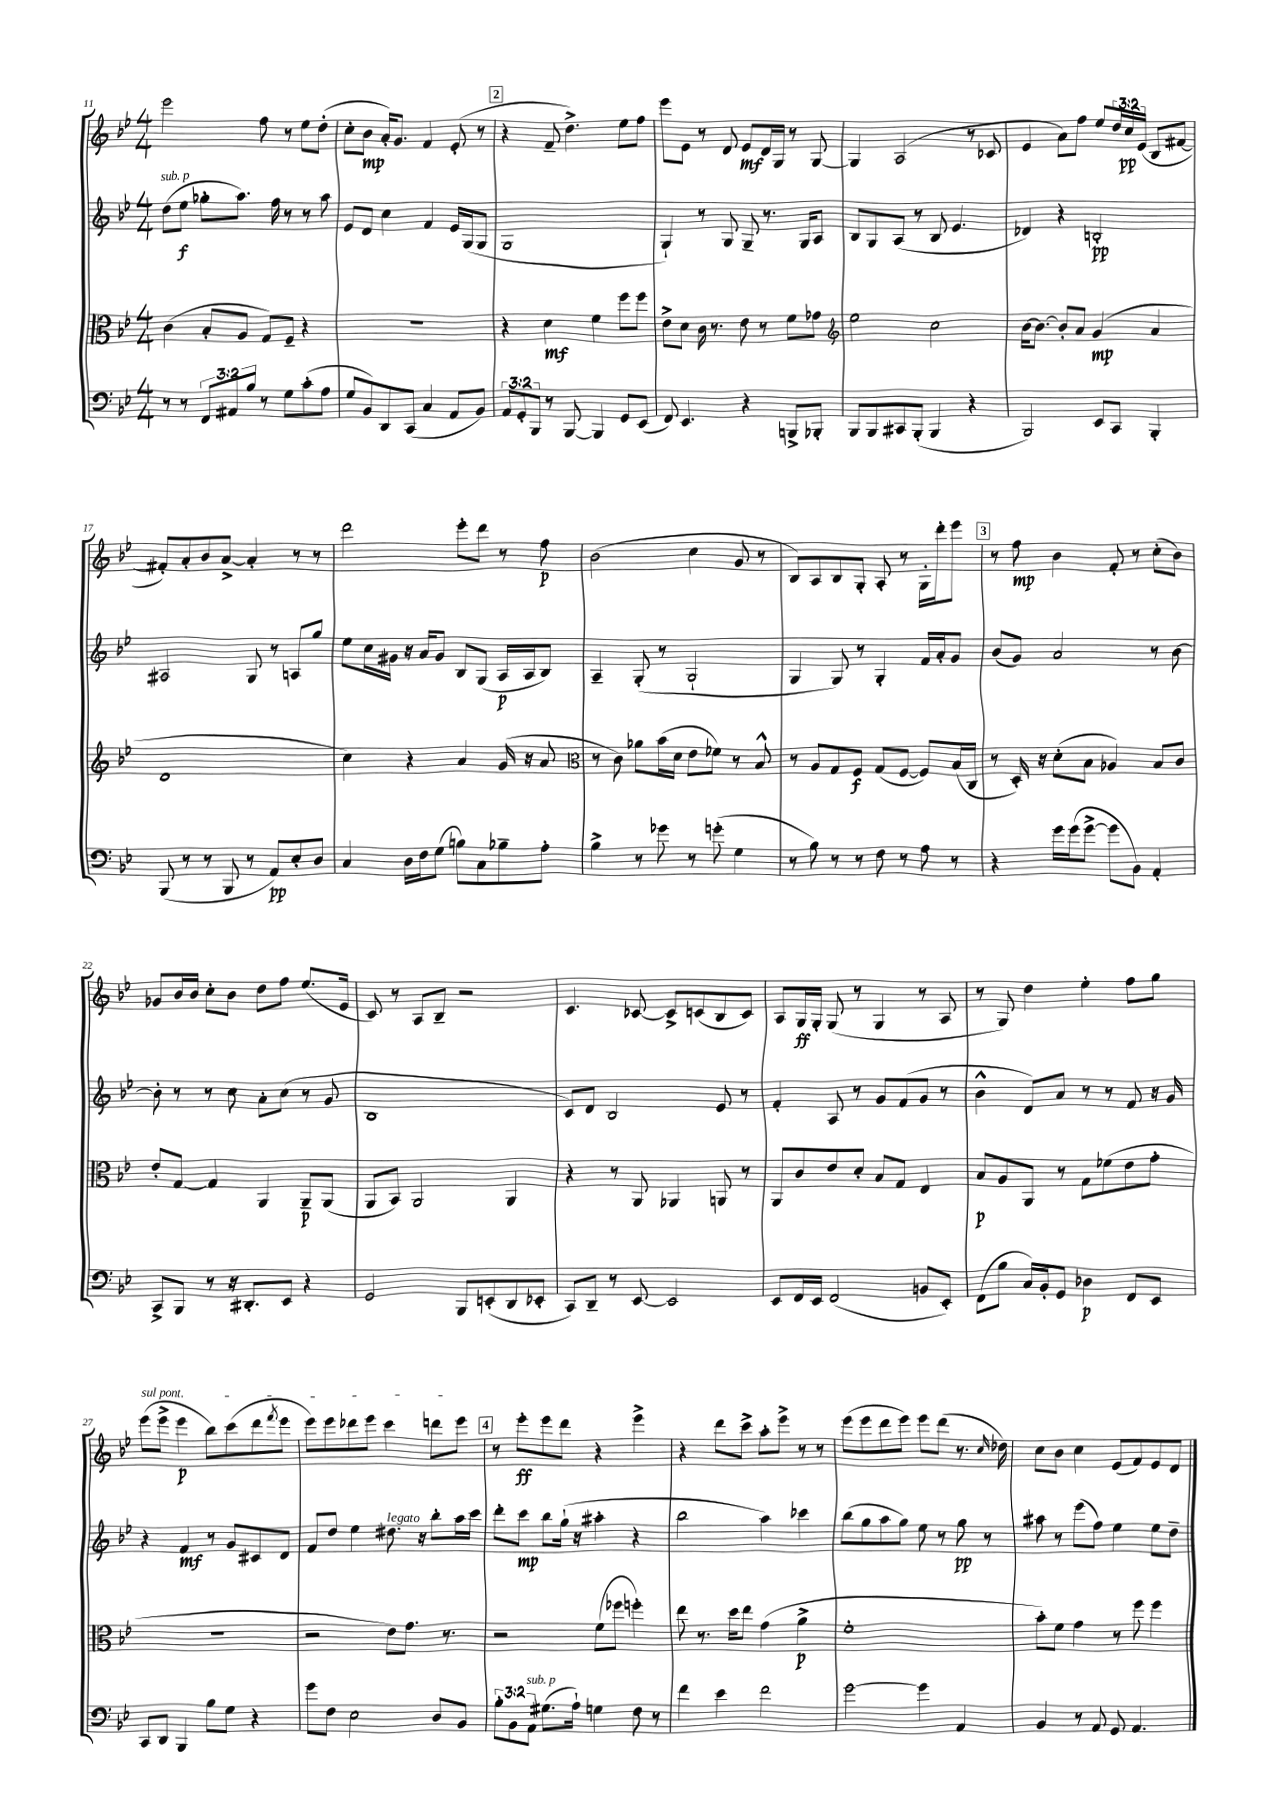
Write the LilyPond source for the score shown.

<<
\new StaffGroup <<
\new Staff = "s0" {
    \clef treble \key bes \major \numericTimeSignature \time 4/4 \override Staff.TupletNumber.text = #tuplet-number::calc-fraction-text
    ees'''2 f''8 r8 ees''8 d''8-.( |
    c''8-. bes'8\mp a'16-.) g'8. f'4 ees'8-.( r8 |
    \mark \markup { \box "2" } r4 f'8-- d''4.->) ees''8 f''8 |
    ees'''8 ees'8 r8 d'8 ees'8\mf d'16 g16 r8 g8~ |
    g4 a2( r8 ces'8 |
    ees'4 a'8) f''8 ees''8 \tuplet 3/2 { d''16 c''16\pp ees'16( } bes8 fis'8~ |
    fis'8-.) a'8-. bes'8 a'8~-> a'4-. r8 r8 |
    d'''2 ees'''8-. d'''8 r8 f''8\p |
    bes'2( c''4 g'8 r8 |
    bes8) a8 bes8 g8-. a8-. r8 g16-. d'''16-. ees'''8 |
    \mark \markup { \box "3" } r8 f''8\mp bes'4 f'8-. r8 c''8-.( bes'8) |
    ges'8 bes'16 bes'16 c''8-. bes'8 d''8 f''8 ees''8.( ees'16 |
    c'8) r8 a8 bes8-- r2 |
    c'4. ces'8~ ces'8-> c'8( bes8 c'8) |
    a8 g16\ff g16-. g8( r8 g4 r8 a8 |
    r8 g8) d''4 ees''4-. f''8 g''8 |
    \once \override TextSpanner.bound-details.left.text = \markup { \italic "sul pont." } ees'''8\startTextSpan( ees'''8-> ees'''4\p bes''8) c'''8( d'''8 \acciaccatura { f'''8 } ees'''8 |
    ees'''8) ees'''8 des'''8 ees'''8 c'''4 d'''8 ees'''8\stopTextSpan |
    \mark \markup { \box "4" } r8 ees'''8-.\ff ees'''8 d'''8 r4 ees'''4-> |
    r4 d'''8 c'''8-> a''8-. ees'''8-> r8 r8 |
    ees'''8( ees'''8 d'''8 ees'''8) ees'''8 d'''8( r8. \grace { c''16 } des''16) |
    c''8 bes'8 c''4 ees'8( f'8) ees'8 d'8 \bar "|." |
}
\new Staff = "s1" {
    \clef treble \key bes \major \numericTimeSignature \time 4/4
    d''8^\markup { \italic "sub. p" }( ees''8\f ges''8-. a''8.) f''16 r8 r8 a''8 |
    ees'8 d'8 c''4 f'4 ees'16 g16( g8 |
    \mark \markup { \box "2" } g1 |
    g4-!) r8 g8 g8-- r8. g16 a8 |
    bes8 g8 a8( r8 bes8 ees'4. |
    des'4) r4 b2-.\pp |
    ais2 g8 r8 a8 g''8 |
    ees''8 c''16 gis'16 r16 a'16 gis'8 bes8 g8( a16\p a16 bes8) |
    a4-- g8-.( r8 g2-! |
    g4 g8) r8 g4-. f'16 a'16-. g'8 |
    \mark \markup { \box "3" } bes'8( g'8) a'2 r8 bes'8~ |
    bes'8-. r8 r8 c''8 a'8-. c''8( r8 g'8 |
    bes1 |
    c'8) d'8 bes2 ees'8 r8 |
    f'4-. a8 r8 g'8 f'8( g'8 r8 |
    bes'4-^ d'8) a'8 r8 r8 f'8 r16 g'16 |
    r4 f'4\mf r8 g'8 cis'8 d'8 |
    f'8 d''8 ees''4 dis''8.^\markup { \italic "legato" } r16 bes''8-. a''16 c'''16 |
    \mark \markup { \box "4" } d'''8-. c'''8\mp bes''8 g''16-!( r16 ais''4-. r4 |
    bes''2 a''4) ces'''4 |
    bes''8( g''8 a''8 g''8) ees''8 r8 g''8\pp r8 |
    ais''8 r8 ees'''8( f''8) ees''4 ees''8 d''8-- \bar "|." |
}
\new Staff = "s2" {
    \clef alto \key bes \major \numericTimeSignature \time 4/4
    c'4( bes8-. a8 g8) f8-- r4 |
    R1 |
    \mark \markup { \box "2" } r4 d'4\mf f'4 f''8 f''8 |
    ees'8-> d'8 c'16 r8. ees'8 r8 f'8 ges'8 |
    \clef treble ees''2 c''2 |
    bes'16~ bes'8.~ bes'8-. a'8 g'4\mp( a'4 |
    d'1 |
    c''4) r4 a'4 g'16( r16 a'8 |
    \clef alto r8 c'8) aes'8 bes'16( d'16 ees'8 fes'8) r8 bes8-^ |
    r8 a8 g8 f8\f g8( f8~ f8) bes16( c16 |
    \mark \markup { \box "3" } r8 d16-.) r16 d'8-.( bes8 aes4) bes8 c'8 |
    ees'8-. g8~ g4 a,4 a,8--\p a,8( |
    a,8 bes,8) a,2 a,4 |
    r4 r8 a,8 aes,4 a,8 r8 |
    a,8 c'8 ees'8 d'8-. bes8 g8 ees4 |
    bes8\p a8 a,8 r8 g8 fes'8( ees'8 g'8-. |
    r1 |
    r2 ees'8) g'8. r8. |
    \mark \markup { \box "4" } r2 f'8( fes''8 f''4-.) |
    ees''8 r8. d''16 ees''8 g'4( a'4->\p |
    f'1-. |
    bes'8-.) f'8 g'4 r8 f''8 f''4 \bar "|." |
}
\new Staff = "s3" {
    \clef bass \key bes \major \numericTimeSignature \time 4/4 \override Staff.TupletNumber.text = #tuplet-number::calc-fraction-text
    r8 r8 \tuplet 3/2 { f,8 ais,8 bes8 } r8 g8 c'8-.( a8 |
    g8 bes,8) d,8 c,8( c4 a,8 bes,8) |
    \mark \markup { \box "2" } \tuplet 3/2 { a,8 g,8-. bes,,8 } r8 bes,,8~ bes,,4 g,8 ees,8( |
    f,8) ees,4. r4 b,,8-> bes,,8-. |
    bes,,8 bes,,8 cis,8 bes,,8-.( bes,,4 r4 |
    bes,,2) ees,8 c,8 bes,,4-. |
    bes,,8( r8 r8 bes,,8 r8 a,8\pp) ees8-. d8 |
    c4 d16 f16 g8( b8) c8 bes8-- a8-. |
    bes4-> r8 ges'8 r8 g'8-.( g4 |
    r8 bes8) r8 r8 f8 r8 a8 r8 |
    \mark \markup { \box "3" } r4 g'16 g'16( g'8~-> g'8 bes,8) a,4-. |
    c,8-> bes,,8 r8 r16 dis,8.-. ees,8 r4 |
    g,2 bes,,8 e,8-.( d,8 ees,8-. |
    c,8) d,8-- r8 ees,8~ ees,2 |
    ees,8 f,16 ees,16 f,2( b,8 ees,8-.) |
    f,8( bes8 c16) bes,16-. g,8 des4\p f,8 ees,8 |
    c,8 d,8 bes,,4 bes8 g8 r4 |
    g'8 f8 ees2 d8 bes,8 |
    \mark \markup { \box "4" } \tuplet 3/2 { bes8-. bes,8 a,8^\markup { \italic "sub. p" } } gis8.( a16-!) g4 f8 r8 |
    f'4 ees'4 f'2 |
    g'2~ g'4 a,4 |
    bes,4 r8 a,8 g,8 a,4. \bar "|." |
}
>>
>>
\layout { \context { \Score currentBarNumber = #11 } }
